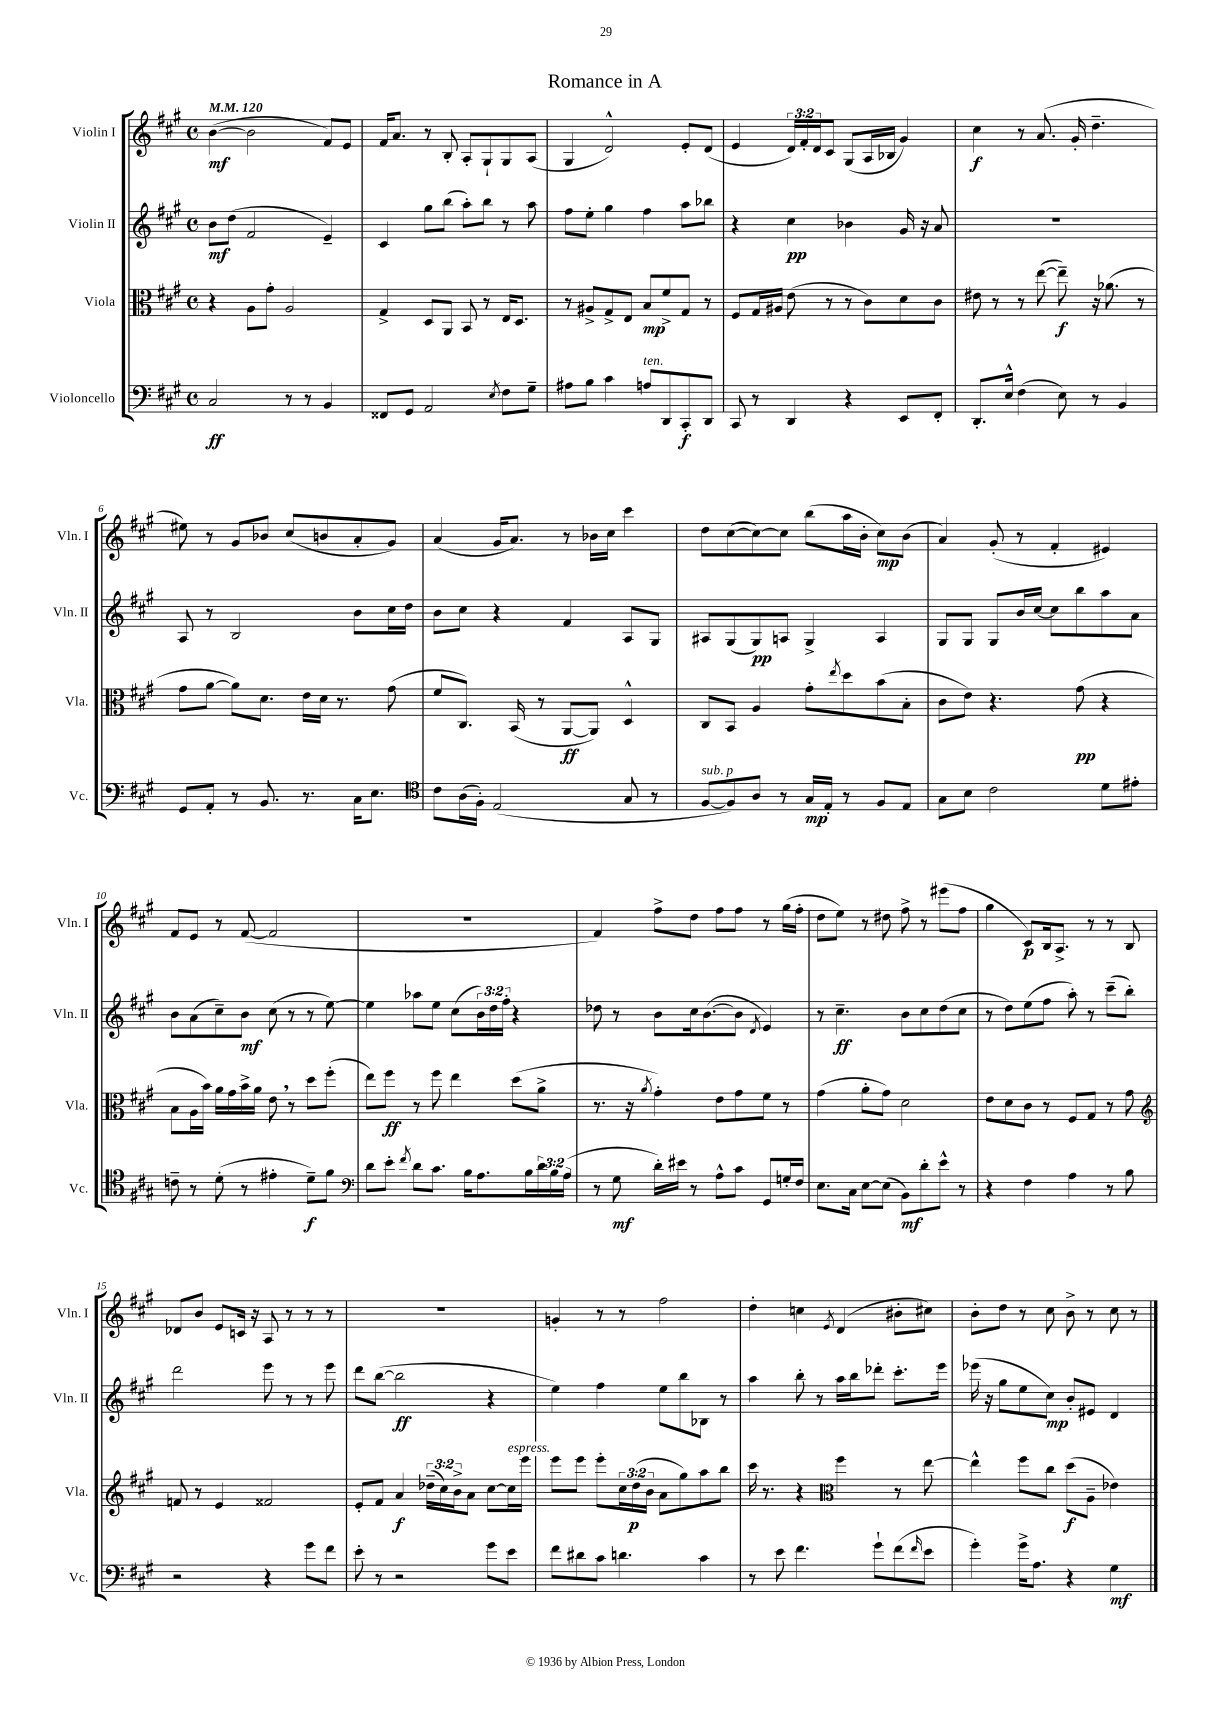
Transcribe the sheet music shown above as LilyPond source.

\header { title = "Romance in A" }
<<
\new StaffGroup <<
\new Staff = "s0" \with { instrumentName = "Violin I" shortInstrumentName = "Vln. I" } {
    \clef treble \key a \major \defaultTimeSignature \time 4/4 \override Staff.TupletNumber.text = #tuplet-number::calc-fraction-text \tempo 4 = 120
    b'4~\mf( b'2 fis'8) e'8 |
    fis'16 a'8. r8 b8-. a8-. gis8-! gis8 a8( |
    gis4 d'2-^) e'8-. d'8( |
    e'4 \tuplet 3/2 { d'16) fis'16-. d'16 } cis'8 gis8( a16 bes16 gis'4) |
    cis''4\f r8 a'8.( gis'16-. d''4.-- |
    eis''8) r8 gis'8 bes'8 cis''8( b'8 a'8-. gis'8) |
    a'4( gis'16 a'8.) r8 bes'16 cis''16 cis'''4 |
    d''8 cis''8~( cis''8~) cis''8 b''8( a''16 b'16-. cis''8\mp) b'8( |
    a'4) gis'8-.( r8 fis'4-. eis'4) |
    fis'8 e'8 r8 fis'8~( fis'2 |
    R1 |
    fis'4) fis''8-> d''8 fis''8 fis''8 r8 gis''16( fis''16-. |
    d''8 e''8) r8 dis''8 fis''8-> r8 eis'''8( fis''8 |
    gis''4 cis'8\p) b16 a8.-> r8 r8 b8 |
    des'8 b'8 e'8 c'16 r16 a8 r8 r8 r8 |
    R1 |
    g'4-. r8 r8 fis''2 |
    d''4-. c''4 \acciaccatura { e'8 } d'4( bis'8-. cis''8) |
    b'8-. d''8 r8 cis''8 b'8-> r8 cis''8 r8 \bar "|." |
}
\new Staff = "s1" \with { instrumentName = "Violin II" shortInstrumentName = "Vln. II" } {
    \clef treble \key a \major \defaultTimeSignature \time 4/4 \override Staff.TupletNumber.text = #tuplet-number::calc-fraction-text
    b'8\mf d''8( fis'2 e'4--) |
    cis'4 gis''8 b''8( a''8-.) b''8 r8 a''8 |
    fis''8 e''8-. gis''4 fis''4 a''8 bes''8 |
    r4 cis''4\pp bes'4 gis'16 r16 a'8 |
    r1 |
    a8 r8 b2 b'8 cis''16 d''16 |
    b'8 cis''8 r4 fis'4 a8 gis8 |
    ais8 gis8( gis8\pp) a8 gis4-> a4 |
    gis8 gis8 gis8 b'16 cis''16~ cis''8 b''8 a''8 a'8 |
    b'8 a'8( cis''8--) b'8\mf cis''8( r8 r8 e''8~) |
    e''4 aes''8 e''8 cis''8( \tuplet 3/2 { b'16) d''16 fis''16-. } r4 |
    des''8 r8 b'8 cis''16 b'8.~( b'8 \acciaccatura { d'8 } e'4) |
    r8 cis''4.--\ff b'8 cis''8 d''8( cis''8 |
    r8 d''8) e''8( fis''8 a''8-.) r8 cis'''8--( b''8-.) |
    d'''2 e'''8 r8 r8 e'''8 |
    d'''8 b''8~( b''2\ff r4 |
    e''4) fis''4 e''8 b''8 bes8 r8 |
    a''4 b''8-. r8 a''16 b''16 des'''8-. cis'''8.-. e'''16 |
    ees'''16( r16 gis''8 e''8 cis''8\mp) b'8-. eis'8 d'4 \bar "|." |
}
\new Staff = "s2" \with { instrumentName = "Viola" shortInstrumentName = "Vla." } {
    \clef alto \key a \major \defaultTimeSignature \time 4/4 \override Staff.TupletNumber.text = #tuplet-number::calc-fraction-text
    r4 a8 gis'8-. a2 |
    gis4-> d8 a,8 b,8 r8 e16 d8. |
    r8 ais8-> gis8-> e8 b8\mp fis'8-> gis8 r8 |
    fis8 gis16 ais16 e'8( r8 r8 cis'8) d'8 cis'8 |
    eis'8 r8 r8 e''8~( e''8--\f) r16 aes'8.( r8 |
    gis'8 a'8~ a'8) d'8. e'16 d'16 r8. gis'8( |
    fis'8 cis8.) b,16( r8 a,8~\ff a,8) d4-^ |
    cis8 b,8 a4 gis'8-. \acciaccatura { e''8 } d''8 b'8( b8-. |
    cis'8 e'8) r4. gis'8\pp( r4 |
    b8 a16 b'16) a'16 gis'16 b'16-> a'16 e'8 \breathe r8 d''8 fis''8-.( |
    e''8) fis''8\ff r8 fis''8 e''4 d''8( a'8-> |
    r8. r16 \acciaccatura { a'8 } gis'4-.) e'8 gis'8 fis'8 r8 |
    gis'4( a'8-. gis'8) d'2 |
    e'8 d'8 cis'8 r8 fis8 gis8 r8 gis'8 |
    \clef treble f'8 r8 e'4 fisis'2 |
    e'8-. fis'8 a'4\f \tuplet 3/2 { des''16--( cis''16) b'16-> } a'8 cis''8~ cis''16^\markup { \italic "espress." } e'''16 |
    e'''8 e'''8 e'''8-. \tuplet 3/2 { cis''16 d''16\p( b'16 } a'8 gis''8) a''8 b''8 |
    cis'''16 r8. r4 \clef alto fis''4 r8 e''8~ |
    e''4-^ fis''8 cis''8 d''8\f( a8-- ees'4) \bar "|." |
}
\new Staff = "s3" \with { instrumentName = "Violoncello" shortInstrumentName = "Vc." } {
    \clef bass \key a \major \defaultTimeSignature \time 4/4 \override Staff.TupletNumber.text = #tuplet-number::calc-fraction-text
    cis2\ff r8 r8 b,4 |
    fisis,8 gis,8 a,2 \acciaccatura { e8 } fis8 gis8-- |
    ais8 b8 cis'4 a8^\markup { \italic "ten." } d,8 cis,8-.\f d,8 |
    cis,8 r8 d,4 r4 e,8 fis,8-. |
    d,8.-. e16-^ fis4( e8) r8 b,4 |
    gis,8 a,8-. r8 b,8. r8. cis16 e8. |
    \clef tenor cis'8 a16( fis16-.) e2( gis8 r8 |
    fis8~^\markup { \italic "sub. p" } fis8) a8 r8 gis16\mp e16-. r8 fis8 e8 |
    gis8 b8 cis'2 d'8 eis'8-. |
    c'8-- r8 d'8-.( r8 eis'4-. d'8--\f) fis'8 |
    \clef bass d'8 e'8-. \acciaccatura { fis'8 } d'8 cis'8. b16 a8. b16 \tuplet 3/2 { d'16 b16 a16( } |
    r8 gis8\mf d'16-.) eis'16 r8 a8-^ cis'8 gis,8 g16-. fis16 |
    e8. cis16 e8~ e8( b,8\mf) d'8-. e'8-^ r8 |
    r4 fis4 a4 r8 b8 |
    r2 r4 gis'8 fis'8 |
    e'8-. r8 r2 gis'8 e'8 |
    fis'8 dis'8 cis'8 d'4. cis'4 |
    r8 e'8 fis'4. gis'8-! fis'8( \grace { fis'16 } e'8 |
    gis'4-.) gis'16-> a8. r4 gis4\mf \bar "|." |
}
>>
>>
